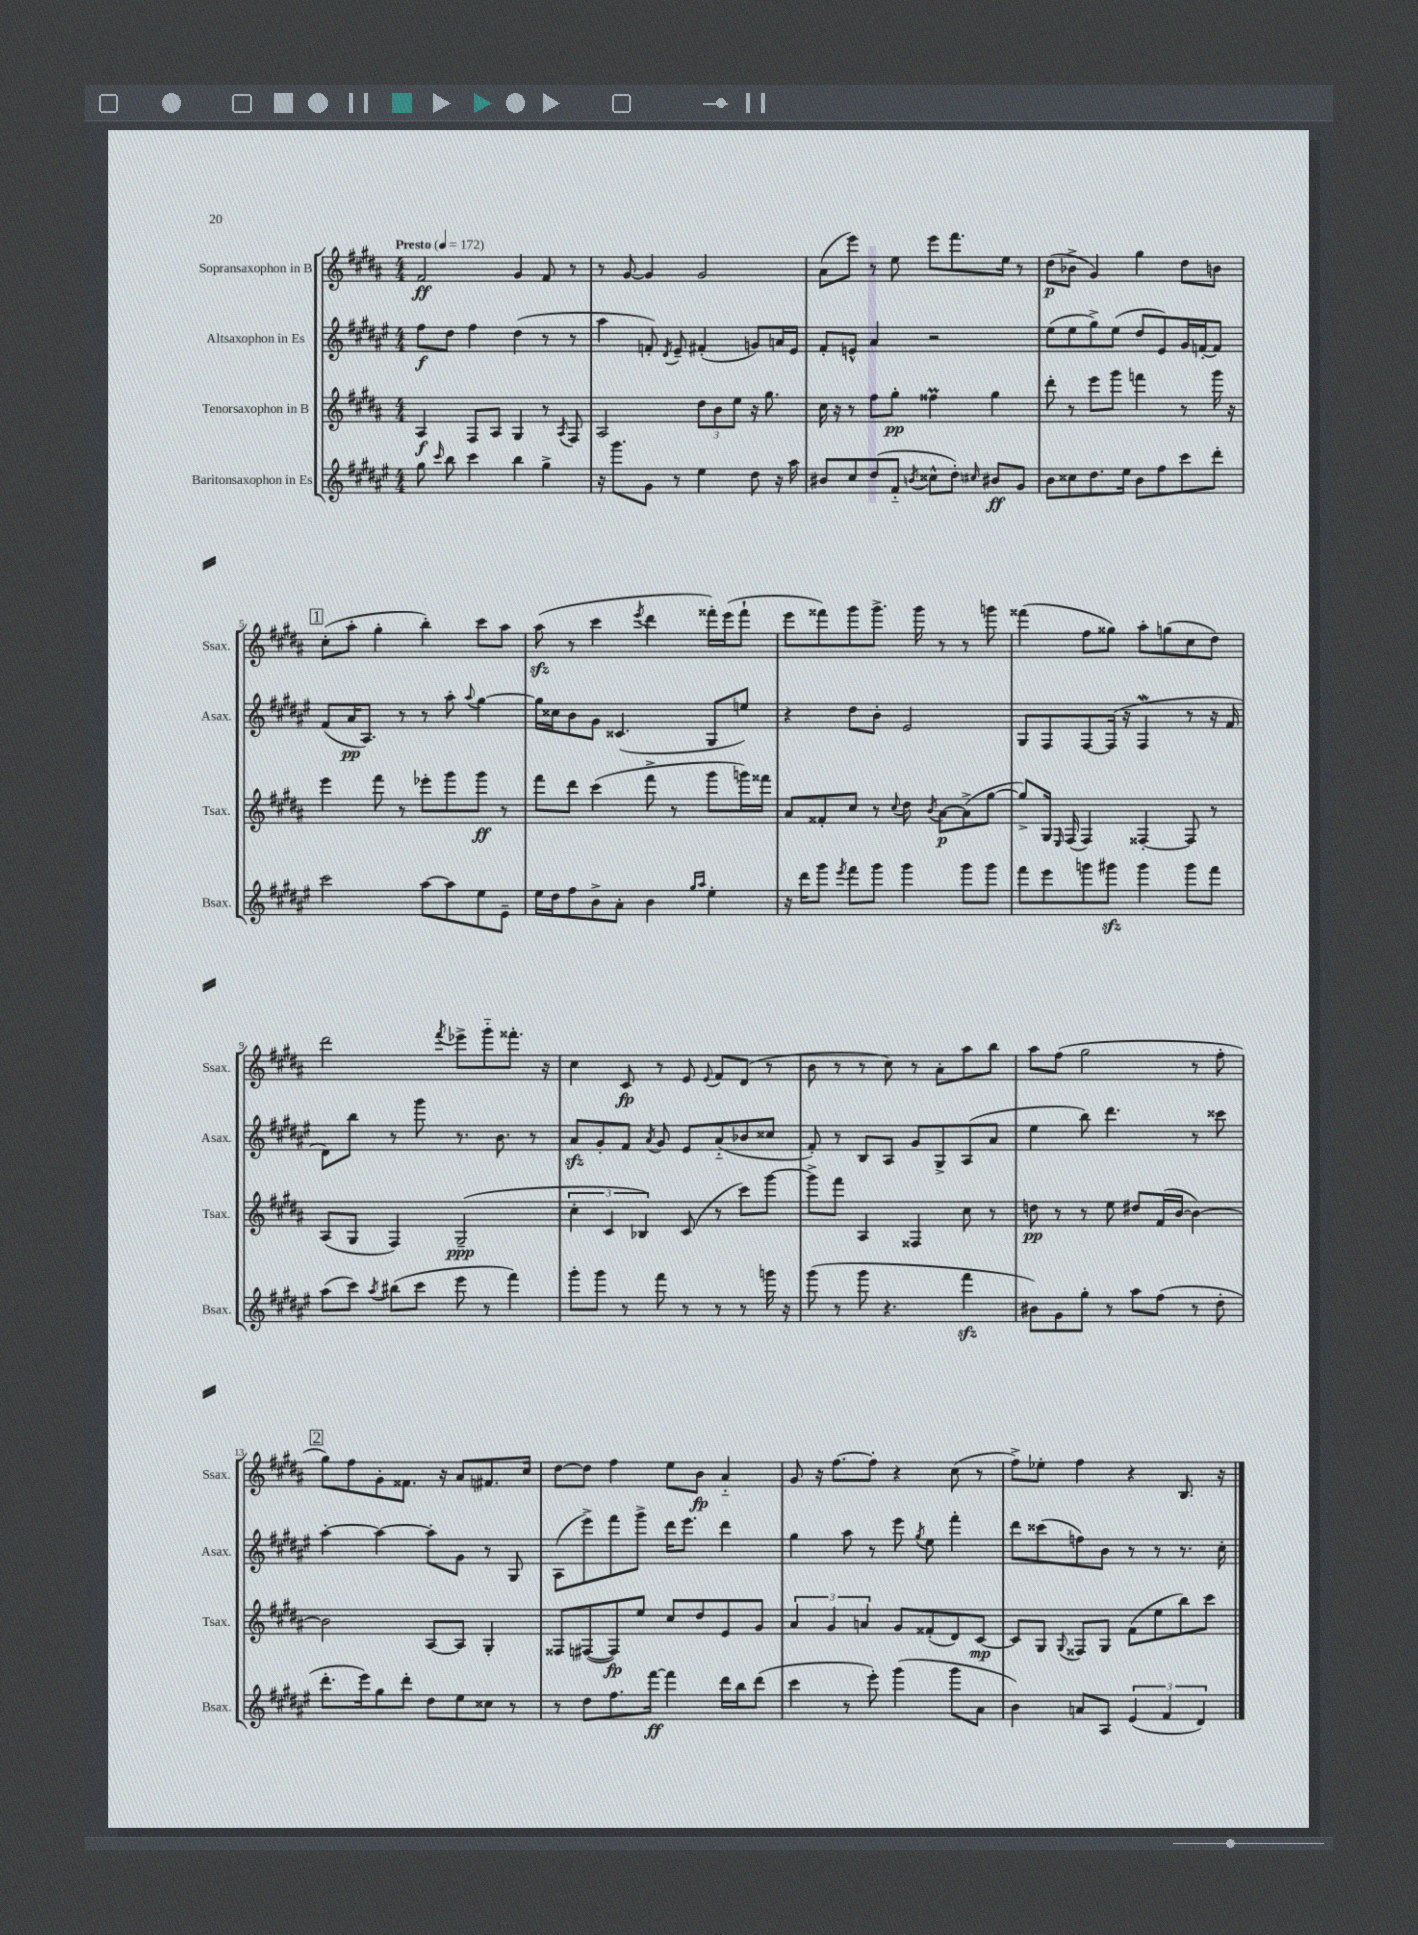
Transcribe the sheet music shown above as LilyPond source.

<<
\new StaffGroup <<
\new Staff = "s0" \with { instrumentName = "Sopransaxophon in B" shortInstrumentName = "Ssax." } {
    \clef treble \key b \major \numericTimeSignature \time 4/4 \tempo "Presto" 4 = 172
    \autoBeamOff fis'2\ff gis'4 fis'8 r8 |
    r8 gis'8~ gis'4 gis'2 |
    ais'8[( e'''8]) r8 e''8 e'''8[ fis'''8. e''16] r8 |
    dis''8[\p( bes'8]-> gis'4) gis''4 dis''8[ b'8] |
    \mark \markup { \box "1" } cis''8[-.( ais''8]-. gis''4-. b''4-.) cis'''8[ ais''8] |
    ais''8\sfz( r8 cis'''4 \acciaccatura { e'''8 } dis'''4 fisis'''16[-.) e'''16( fisis'''8]-! |
    e'''8[ fisis'''8) gis'''8 gis'''8.]-> gis'''16 r8 r8 g'''8 |
    fisis'''4( fis''8[ gisis''8]) ais''8[-. g''8( cis''8 dis''8]) |
    dis'''2 \acciaccatura { fis'''8 } ees'''8[-> gis'''8-_ fisis'''8.]-. r16 |
    cis''4 cis'8\fp r8 e'8 \appoggiatura { e'8 } fis'8[ dis'8]( r8 |
    b'8 r8 r8 cis''8) r8 ais'8[-. ais''8 b''8] |
    ais''8[ fis''8]( gis''2 r8 fis''8-. |
    \mark \markup { \box "2" } gis''8[) fis''8 gis'8-. fisis'8.] r16 ais'8[ fis'8. cis''16] |
    dis''8[~ dis''8] fis''4 e''8[ b'8]\fp ais'4-_ |
    gis'8 r16 fis''8.[~ fis''8]-. r4 cis''8( r8 |
    fis''8[->) ees''8]-. fis''4 r4 b8. r16 \bar "|." |
}
\new Staff = "s1" \with { instrumentName = "Altsaxophon in Es" shortInstrumentName = "Asax." } {
    \clef treble \key fis \major \numericTimeSignature \time 4/4
    \autoBeamOff fis''8[\f dis''8] fis''4 dis''4( r8 r8 |
    ais''4 f'8-.) \acciaccatura { dis'8 } eis'8-- fis'4-.( g'8[) a'16 eis'16] |
    fis'8[-. e'8]-^ ais'4 r2 |
    eis''8[( eis''8 gis''8->) eis''8]( dis''8[ eis'8) gis'16 f'16~-. f'8] |
    \mark \markup { \box "1" } fis'8[( ais'16\pp ais8.]) r8 r8 ais''8-. \appoggiatura { ais''8 } gis''4~ |
    gis''16[ cisis''16 b'8 gis'8] cisis'4.( gis8[ e''8]) |
    r4 dis''8[ b'8]-. eis'2 |
    gis8[ fis8 fis8~ fis16]( r16 fis4\mordent r8 r16 fis'16 |
    dis'8[) b''8] r8 gis'''8 r8. b'8. r8 |
    ais'8[\sfz gis'8-. fis'8] \acciaccatura { ais'8 } gis'8 eis'8[ ais'8-_( bes'8 cisis''8] |
    fis'8-.) r8 b8[ ais8] gis'8[ gis8-> ais8( ais'8] |
    eis''4 b''8) dis'''4. r8 cisis'''8 |
    \mark \markup { \box "2" } ais''4~-. ais''4~ ais''8[-. gis'8] r8 gis8 |
    ais8[( eis'''8->) fis'''8 gis'''8]-> dis'''16[ eis'''8.] dis'''4 |
    gis''4 ais''8 r8 eis'''8 \acciaccatura { gis''8 } eis''8 fis'''4-. |
    dis'''8[ cisis'''8( f''8) b'8] r8 r8 r8. cis''16-. \bar "|." |
}
\new Staff = "s2" \with { instrumentName = "Tenorsaxophon in B" shortInstrumentName = "Tsax." } {
    \clef treble \key b \major \numericTimeSignature \time 4/4
    \autoBeamOff ais4\f fis8[ ais8] gis4 r8 \acciaccatura { ais8 } fis8 |
    ais2 \tuplet 3/2 { dis''8[ b'8 e''8] } r16 gis''8. |
    cis''16 r16 r8 fis''8[ gis''8]-.\pp fisis''4\prall gis''4 |
    dis'''8-. r8 e'''8[ gis'''8] f'''4 r8 gis'''16 r16 |
    \mark \markup { \box "1" } e'''4 fis'''8 r8 ees'''8[-. gis'''8 gis'''8]\ff r8 |
    fis'''8[ dis'''8] cis'''4( fis'''8-> r8 gis'''8[ g'''16) fisis'''16] |
    ais'8[ fisis'8-. cis''8] r8 \appoggiatura { cis''8 } dis''8 \acciaccatura { b'8 } ais'8[~\p ais'8->( gis''8]~ |
    gis''8[->) gis16] \grace { e16 } fis16( fis4) fisis4~-. fisis8 r8 |
    ais8[( gis8] fis4) gis2--\ppp( |
    \tuplet 3/2 { cis''4-. cis'4 bes4) } cis'8( r8 cis'''8[) gis'''8]~ |
    gis'''8[-> fis'''8] ais4 fisis4 cis''8 r8 |
    d''8\pp r8 r8 e''8 dis''8[ fis'16( b'16]~ b'4~) |
    \mark \markup { \box "2" } b'2 ais8[~ ais8] gis4-. |
    fisis8[ fis8~( fis8\fp) e''8] cis''8[ dis''8 e'8 gis'8] |
    \tuplet 3/2 { ais'4 gis'4 a'4 } gis'8[ fisis'8-.( dis'8) cis'8]~\mp |
    cis'8[ gis8] \appoggiatura { gis8 } fisis8[ gis8] fis'8[( e''8 b''8) cis'''8] \bar "|." |
}
\new Staff = "s3" \with { instrumentName = "Baritonsaxophon in Es" shortInstrumentName = "Bsax." } {
    \clef treble \key fis \major \numericTimeSignature \time 4/4
    \autoBeamOff gis''8 \grace { cis'''16 } b''8 cis'''4 b''4 gis''4-> |
    r16 gis'''8.[ gis'8] r8 eis''4 dis''8 r16 ais''16 |
    bis'8[ cis''8 dis''8( fis'8]-_ \acciaccatura { b'8 } cisis''8[-^ dis''8]-.) \grace { cis''16 } bis'8[\ff gis'8] |
    b'8[ cisis''8 dis''8. eis''16] b'8[ fis''8 cis'''8 dis'''8]-. |
    \mark \markup { \box "1" } cis'''2 ais''8[~ ais''8 eis''8 eis'8]-- |
    eis''16[ dis''16 fis''8 b'8-> ais'8]-. b'4 \grace { gis''16[ ais''16] } eis''4-. |
    r16 dis'''16[ gis'''8] \acciaccatura { eis'''8 } fis'''8[ gis'''8] gis'''4 gis'''8[ gis'''8] |
    fis'''8[ eis'''8 g'''8 gis'''8]\sfz gis'''4 gis'''8[ fis'''8] |
    ais''8[( cis'''8]) \acciaccatura { ais''8 } bis''8[( cis'''8] eis'''8 r8 fis'''4) |
    gis'''8[-. gis'''8] r8 fis'''8 r8 r8 r8 g'''16 r16 |
    gis'''8( r8 gis'''8 r4. fis'''4\sfz |
    bis'8[) gis'8 gis''8]-. r8 ais''8[ fis''8]( r8 dis''8-. |
    \mark \markup { \box "2" } dis'''8.[-. eis'''16) gis''8 dis'''8]-. dis''8[ eis''8 cisis''8] r8 |
    r8 dis''8[ fis''8. fis'''16]~\ff fis'''4 dis'''16[ b''16 dis'''8]( |
    cis'''4 r8 eis'''8-.) gis'''4( gis'''8[ ais'8] |
    b'4) a'8[ ais8] \tuplet 3/2 { eis'4( fis'4 dis'4) } \bar "|." |
}
>>
>>
